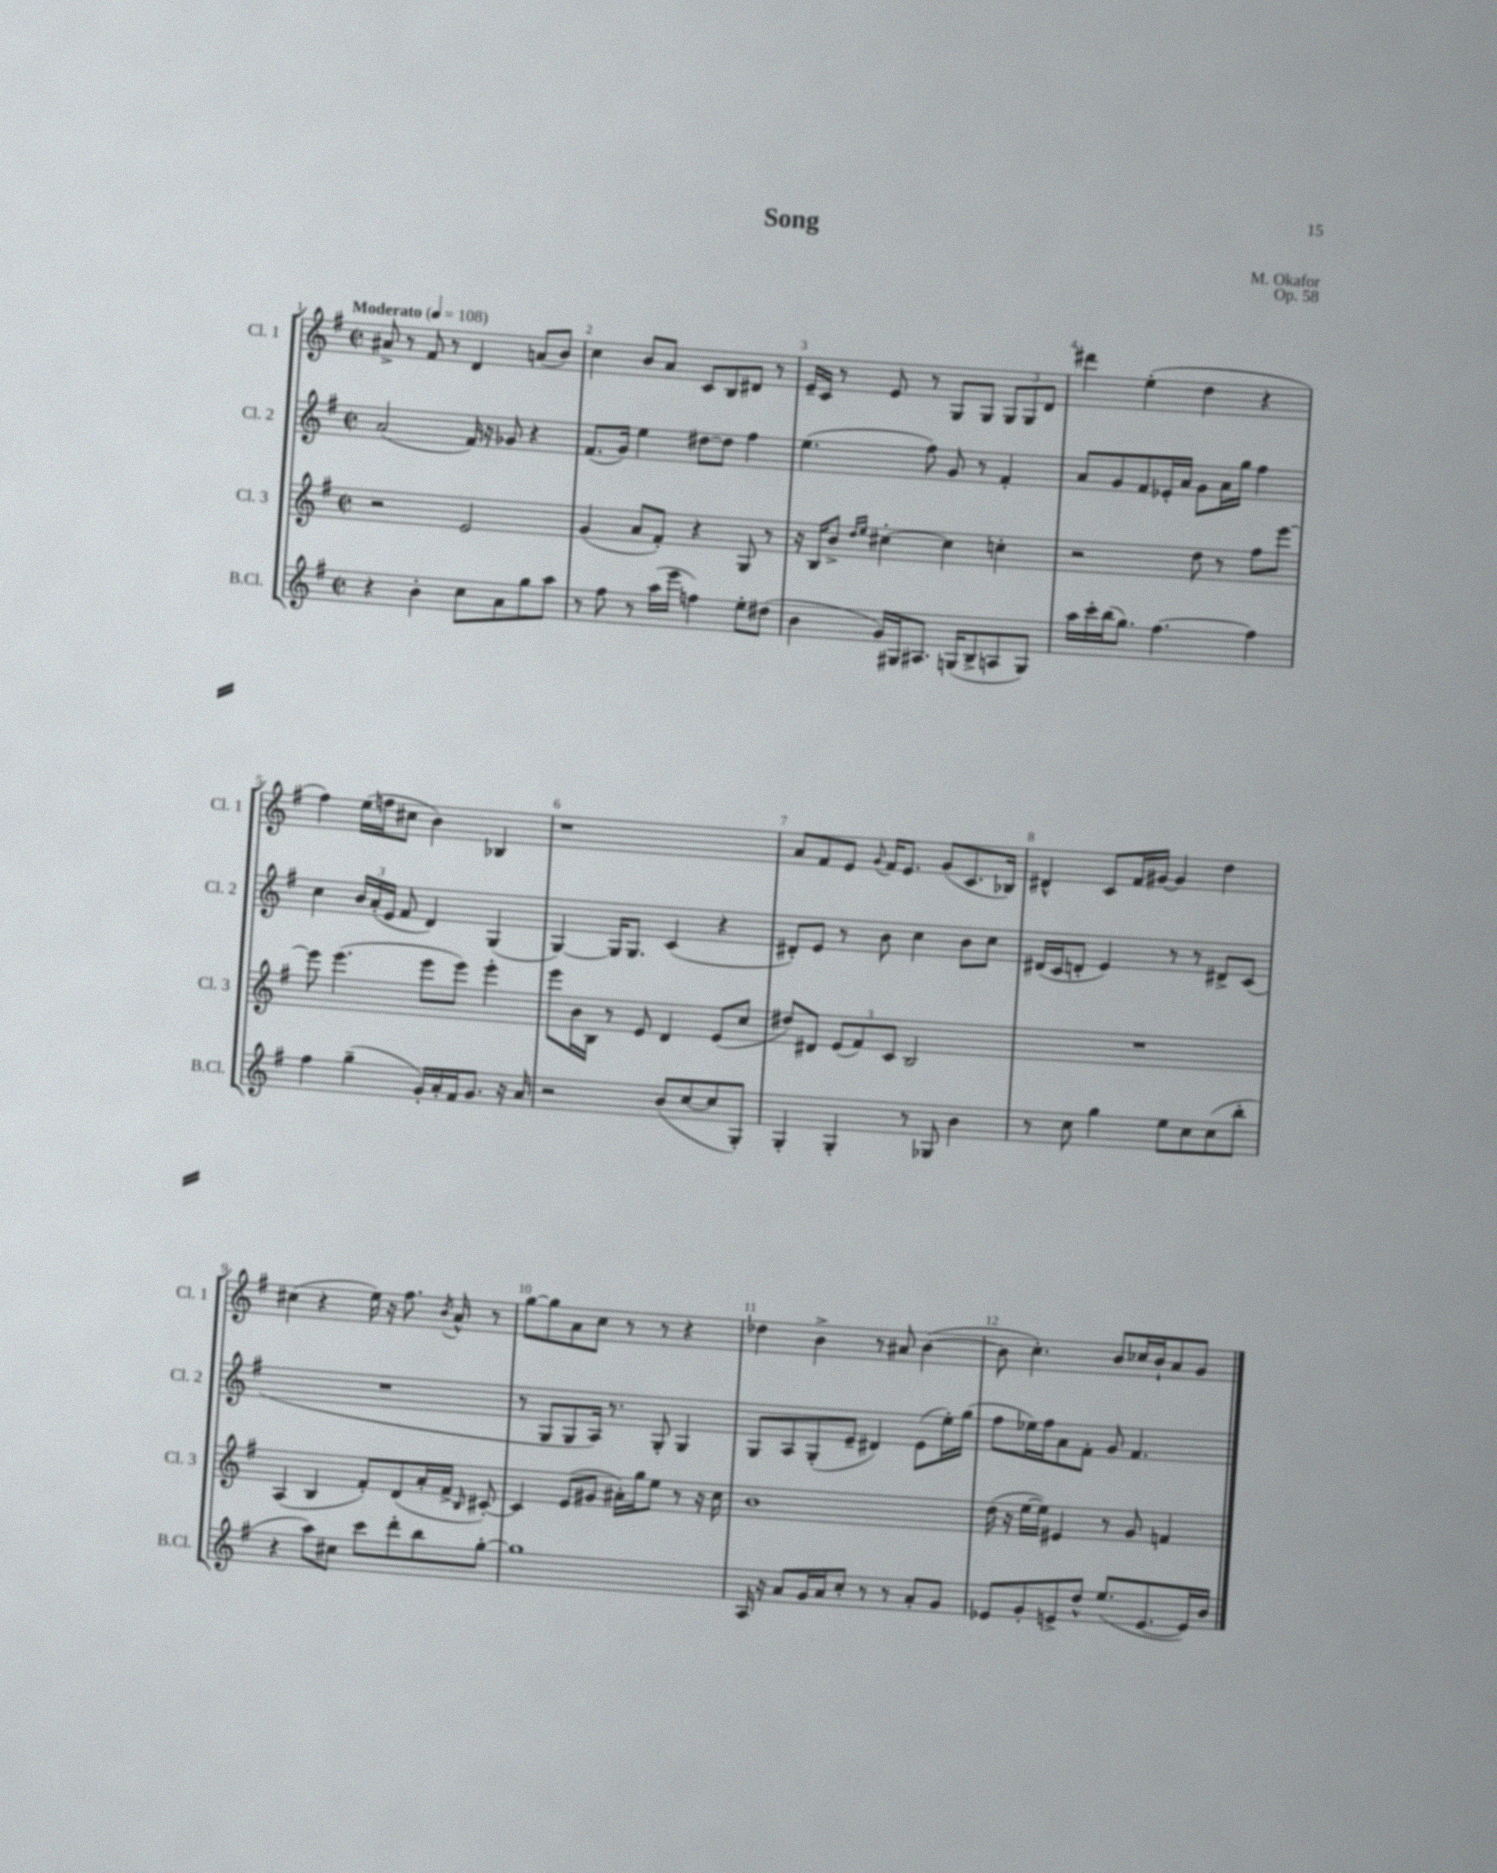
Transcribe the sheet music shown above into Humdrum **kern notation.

**kern	**kern	**kern	**kern
*staff4	*staff3	*staff2	*staff1
*clefG2	*clefG2	*clefG2	*clefG2
*k[f#]	*k[f#]	*k[f#]	*k[f#]
*M2/2	*M2/2	*M2/2	*M2/2
*met(c|)	*met(c|)	*met(c|)	*met(c|)
*MM108	*MM108	*MM108	*MM108
4r	2r	(2a/	8a#^/
.	.	.	8r
4b'\	.	.	8f#/
.	.	.	8r
8cc\L	2e/	16f#/)	4d/
.	.	16r	.
8a\	.	8g-/	.
8gg\	.	4r	(8a/L
8aa\J	.	.	8b/J)
=	=	=	=
8r	(4g/	(8.f#/L	4cc\
8ff#\	.	.	.
.	.	16g/Jk)	.
8r	8a/L	4ee\	8b/L
(16aa\LL	8f#'/J)	.	8a/J
16eee\JJ	.	.	.
4ff\)	4r	[8dd#\L	8c/L
.	.	8dd#\]J	8B/
8ee'\L	8G/	4ff#\	8d#/J
(8dd#\J	8r	.	8r
=	=	=	=
4b\	16r	(4.ee\	16e~/LL
.	16B/LK	.	16c/JJ
.	8b^/J	.	8r
.	16qqdd/LL	.	.
.	16qqee/JJ	.	.
16g/LL)	[4cc#'\	.	8e/
16G#/J	.	.	.
8.A#/J	.	8ff#\)	8r
.	4cc#\]	8g/	8G/L
(16G/LK	.	.	.
8B^/	.	8r	8G/J
8A/	4cc'\	4f#'/	12G/L
.	.	.	12G/
8G/J)	.	.	.
.	.	.	12d/J
=	=	=	=
16aa\LL	2r	8a/L	4ddd#\
16ccc'\	.	.	.
(16bb\J	.	8g/	.
8.gg\J)	.	.	.
.	.	8f#/	(4ee'\
[4.ff#\	.	16e-'/L	.
.	.	16a/JJ	.
.	8dd\	8g\L	4dd\
.	8r	16a\L	.
.	.	16gg\JJ	.
4ff#\]	8ff#\L	4ff#\	4r
.	[8eee\J	.	.
=	=	=	=
4ff#\	8eee\]	4cc\	4ff#\)
.	(4.eee\	.	.
(4gg~\	.	24b/LL	(16ee\LL
.	.	(24a'/	.
.	.	.	16ff\J
.	.	24e/JJ	.
.	.	8f#/	8cc#\J
16g'/LL)	8eee\L	4d/)	4b\)
16a'/	.	.	.
16f#/J	8eee\J)	.	.
8.g/J	.	.	.
.	4eee'\	(4G/	4B-/
16r	.	.	.
16a/	.	.	.
=	=	=	=
2r	8eee\L	[4G/)	1r
.	16b\L	.	.
.	16B\JJ	.	.
.	8r	16G/]LK	.
.	.	8.G/J	.
.	8e/	.	.
(8b/L	4d/	(4c/	.
[8cc/	.	.	.
8cc/]	(8e/L	4r	.
8G'/J)	8cc/J	.	.
=	=	=	=
4G'/	8dd#/L)	8d#'/L)	8a/L
.	8d#/J	8e/J	8f#/
4G'/	(12e/L	8r	8e/J
.	12f#/)	.	.
.	.	.	8qqg/
.	.	8b\	16f#/LK
.	12c/J	.	.
.	.	.	8.e/J
8r	2B/	4cc\	.
8G-/	.	.	(8g/L
4b\	.	8b\L	8.c/
.	.	8cc\J	.
.	.	.	16B-/Jk)
=	=	=	=
8r	1r	(16d#/LL	4d#^^/
.	.	16c/J	.
8cc\	.	8d'/J	.
4gg\	.	4e/)	8c/L
.	.	.	16f#/L
.	.	.	[16g#/JJ
8ee\L	.	8r	4g#/]
8cc\	.	8r	.
(8cc\	.	8d#^/L	4dd\
8bb'\J	.	(8c/J	.
=	=	=	=
4r	(4A/	1r	(4cc#\
8aa\L)	4B/	.	4r
8cc#\J	.	.	.
8ccc\L	8f#'/L)	.	16ee\)
.	.	.	16r
8ddd'\	(8d/	.	8.ff#\
8bb\	16a'/L	.	.
.	.	.	8qb/
.	16f#^/JJ	.	16a^^/
.	16qqB/	.	.
[8gg'\J	[8c#'/)	.	8r
=	=	=	=
1gg]	4c#/]	8r	[8gg\L
.	.	8G/L	8gg\]
.	(8e/L	8G/	8a\
.	8g#/J	16A/Jk)	8cc\J
.	.	8.r	.
.	16a#'\LL)	.	8r
.	16gg\J	.	.
.	8ee\J	8G'/	8r
.	8r	4G/	4r
.	16r	.	.
.	16cc\	.	.
=	=	=	=
16A/	1b	8G/L	4dd-\
16r	.	.	.
8a/L	.	8A/	.
16g/L	.	(8G'/	4b^\
16a/J	.	.	.
8cc'/J	.	8e~/J	.
8r	.	4d#/)	8r
8r	.	.	8a#/
8a'/L	.	(8e\L	([4b\
8g/J	.	16ee'\L)	.
.	.	(16gg\JJ	.
=	=	=	=
8e-/L	(16dd\	8ff#\L	8b\]
.	16r	.	.
8g'/	[16ee\LL	16ee-\L)	4.cc'\)
.	16ee\]JJ)	16ff#\J	.
8e^/	4e#/	8a\	.
8dd^^/J	.	8f#'\J	.
(8.ee/L	8r	8g/	8b/L
.	8g/	4.f#/	16cc-/L
[8.e/	.	.	16b`/J
.	4f/	.	8a/
16e/]L)	.	.	8g/J
16b/JJ	.	.	.
==	==	==	==
*-	*-	*-	*-
